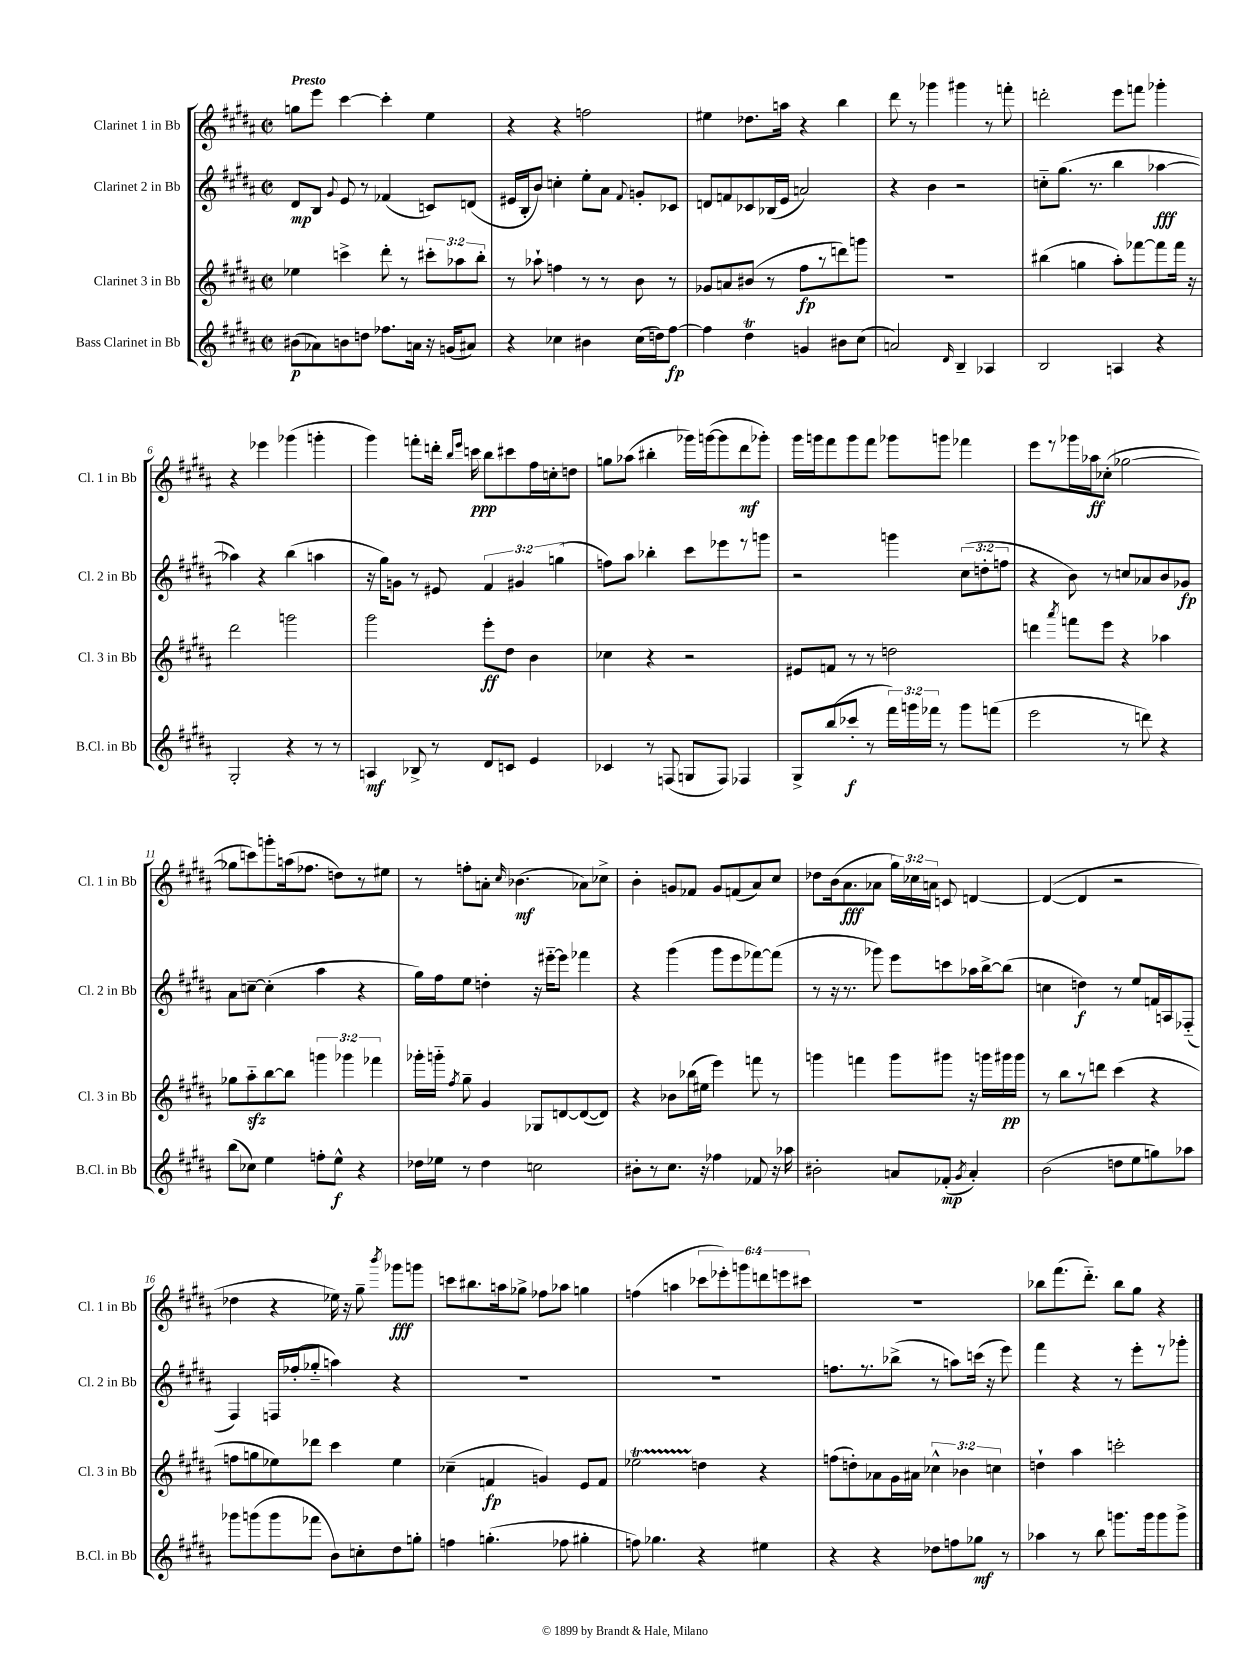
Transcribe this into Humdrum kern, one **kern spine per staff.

**kern	**kern	**kern	**kern
*staff4	*staff3	*staff2	*staff1
*clefG2	*clefG2	*clefG2	*clefG2
*k[f#c#g#d#a#]	*k[f#c#g#d#a#]	*k[f#c#g#d#a#]	*k[f#c#g#d#a#]
*M2/2	*M2/2	*M2/2	*M2/2
*met(c|)	*met(c|)	*met(c|)	*met(c|)
(8b#	4ee-	8d#	8gg
8a-)	.	8B	8eee
.	.	8qqg#	.
8b	4ccc^	8e	[4ccc#
8dd	.	8r	.
8.ff-	8ddd#'	(4f-	4ccc#']
.	8r	.	.
16a	.	.	.
16r	12ccc#'	8c)	4ee
(16g	.	.	.
.	12aa-	.	.
8a#)	.	(8d	.
.	12bb'	.	.
=	=	=	=
4r	8r	16e#	4r
.	.	16B'	.
.	8aa-`	8b)	.
4cc-	4ff	4cc'	4r
4b#	8r	8ee'	2ff
.	8r	8a#	.
.	.	8qqf#	.
(16cc-	8b	8g'	.
16dd)	.	.	.
[8ff#	8r	8c-	.
=	=	=	=
4ff#]	8g-	8d	4ee#
.	8a	8f	.
4dd#	(8b#	8c-	8.dd-
.	8r	(16B-	.
.	.	16e	16aa
4g	8ff#	2a)	4r
.	8r	.	.
8b#	8ddd)	.	4bb
(8cc#	8ggg	.	.
=	=	=	=
2a)	1r	4r	8ddd#
.	.	.	8r
.	.	4b	4ggg-
16qqd#	.	.	.
4B~	.	2r	4ggg#
4A-	.	.	8r
.	.	.	8fff'
=	=	=	=
2B	(4bb#	8cc'~	2ddd'
.	.	(8.gg#	.
.	4gg	.	.
.	.	8.r	.
4A	8aa#')	4bb	8eee
.	[8fff-	.	8fff
4r	8fff-]	[4aa-	4ggg-'
.	16fff-	.	.
.	16r	.	.
=	=	=	=
2G#'	2ddd#	4aa-])	4r
.	.	4r	4eee-
4r	2ggg	(4bb	(4ggg-
8r	.	4aa	4ggg'
8r	.	.	.
=	=	=	=
4A	2ggg#	16r	4ggg#)
.	.	16gg#)	.
.	.	8g	.
8B-^	.	8r	8fff'
8r	.	8e#	16ddd'
.	.	.	16qqbb
.	.	.	16qqeee
.	.	.	16ccc
8d#	8eee'	6f#	8bb
8c	8dd#	.	8ccc#
.	.	6g#	.
4e	4b	.	16ff#
.	.	.	16cc'
.	.	(6gg	.
.	.	.	8dd
=	=	=	=
4c-	4cc-	8ff)	8gg
.	.	8aa#	(8aa-
8r	4r	4bb-'	4bb#'
(8F	.	.	.
8G	2r	8ccc#	16ggg-)
.	.	.	([16ggg
8F)	.	8eee-	8ggg]
4F-	.	8r	8ddd#
.	.	8ggg	8ggg-')
=	=	=	=
8G#^	8e#	2r	16ggg#
.	.	.	16ggg
(8bb	8f	.	8fff#
8ccc-'	8r	.	8ggg
8r	8r	.	8fff#
24fff#)	2dd	4ggg	8ggg-
24ggg	.	.	.
24fff-	.	.	.
8r	.	.	8ggg
8ggg	.	(12cc#	4fff-
.	.	12dd'	.
(8fff	.	.	.
.	.	12ff	.
=	=	=	=
2eee	4ddd	4r	8eee
.	.	.	8r
.	8qaaa#	.	.
.	8fff	8b)	16ggg-
.	.	.	16aa-
.	8eee	8r	(8cc-'
8r	4r	8cc	[2gg-
8ddd)	.	8a-	.
4r	4aa-	8b	.
.	.	8g-	.
=	=	=	=
(8bb	8gg-	8a#	8gg-]
8cc-)	8aa#'~	[8cc~	8ccc)
4ee	[8bb	(4cc']	8ggg'
.	8bb]	.	(16aa
.	.	.	8.ff-
8ff'	6ggg	4aa#	.
8ee^^	.	.	8dd)
.	6ggg-	.	.
4r	.	4r	8r
.	6fff-	.	.
.	.	.	8ee#
=	=	=	=
16dd-	16ggg-'	16gg#)	8r
16ee-	16ggg'~	16ff#	.
.	8qff#	.	.
8r	8gg#~	8ee	8ff'
4dd-	4g#	4dd'	8a'
.	.	.	16qqcc#
.	.	.	(4.b-
2cc	8G-	16r	.
.	.	[16eee#'~	.
.	[8d	8eee#]	.
.	(8d_	4fff-	8a-)
.	8d])	.	8cc-^
=	=	=	=
8b#'	4r	4r	4b'
8r	.	.	.
8.cc#	8b-	(4ggg#	8g
.	(16bb-	.	8f-
16r	16ee#	.	.
4ff-	4eee)	8ggg#	8g
.	.	8eee	(8f
8f-	8fff	[8fff-)	8a#)
16r	8r	(8fff-]	8cc#
16aa-	.	.	.
=	=	=	=
2b#'	4ggg	8r	8dd-
.	.	16r	(16b
.	.	8.r	8.a#
.	4fff	.	.
.	.	8ggg-)	8a-
8a	8ggg	8eee	24gg#)
.	.	.	24cc-
.	.	.	24a
(8f-'	8ggg#	8ccc	8c
8qg#	.	.	.
4a')	16r	16aa-	[4d
.	16ggg	[16bb^	.
.	16ggg#	(8bb]	.
.	16ggg#	.	.
=	=	=	=
(2b	8r	4cc	(4d_
.	8bb	.	.
.	8r	4dd)	4d]
.	8ddd	.	.
8dd	(4ccc#	8r	2r
8ee	.	8ee	.
8gg)	4r	16f	.
.	.	16A	.
8aa-	.	(8F-'~	.
=	=	=	=
8ggg-	8ff	4F#)	4dd-
(8ggg	8gg	.	.
8ggg	8ee-)	16F	4r
.	.	(16ff-'	.
8fff-	8ddd-	8gg-'~	.
8b)	4ccc#	4aa)	16ee-)
.	.	.	16r
8cc'	.	.	8gg#~
.	.	.	8qbbb
8dd#	4ee-	4r	8ggg-
8gg'	.	.	8ggg
=	=	=	=
4ff	(4cc-~	1r	8ccc
.	.	.	8.bb#
(4.gg'	4f	.	.
.	.	.	16aa
.	.	.	8gg-^
.	4g)	.	8ff-
8ff-	.	.	8aa-
4gg#'	8e	.	4gg
.	8f	.	.
=	=	=	=
8ff)	2ee-	1r	(4ff
4.gg-	.	.	.
.	.	.	4aa
4r	4dd	.	12ccc-
.	.	.	12eee-')
.	.	.	12ggg
4ee#	4r	.	12ddd
.	.	.	12eee
.	.	.	12ccc#
=	=	=	=
4r	(8ff	8.ff	1r
.	8dd')	.	.
.	.	8.r	.
4r	8a-	.	.
.	16g#	(8bb-^	.
.	16a#	.	.
8dd-	6cc-^^	8r	.
8ff	.	8aa)	.
.	6b-	.	.
8gg-	.	(16ccc	.
.	.	16r	.
.	6cc	.	.
8r	.	8eee)	.
=	=	=	=
4aa-	4dd`	4fff#	8bb-
.	.	.	(8.fff#
8r	4aa#	4r	.
.	.	.	8.ddd#'~)
8bb	.	.	.
8.ggg	2ccc'	8r	8bb-
.	.	8eee'	8gg#
16ggg	.	.	.
8ggg	.	8r	4r
8ggg^	.	8ggg-'	.
==	==	==	==
*-	*-	*-	*-
